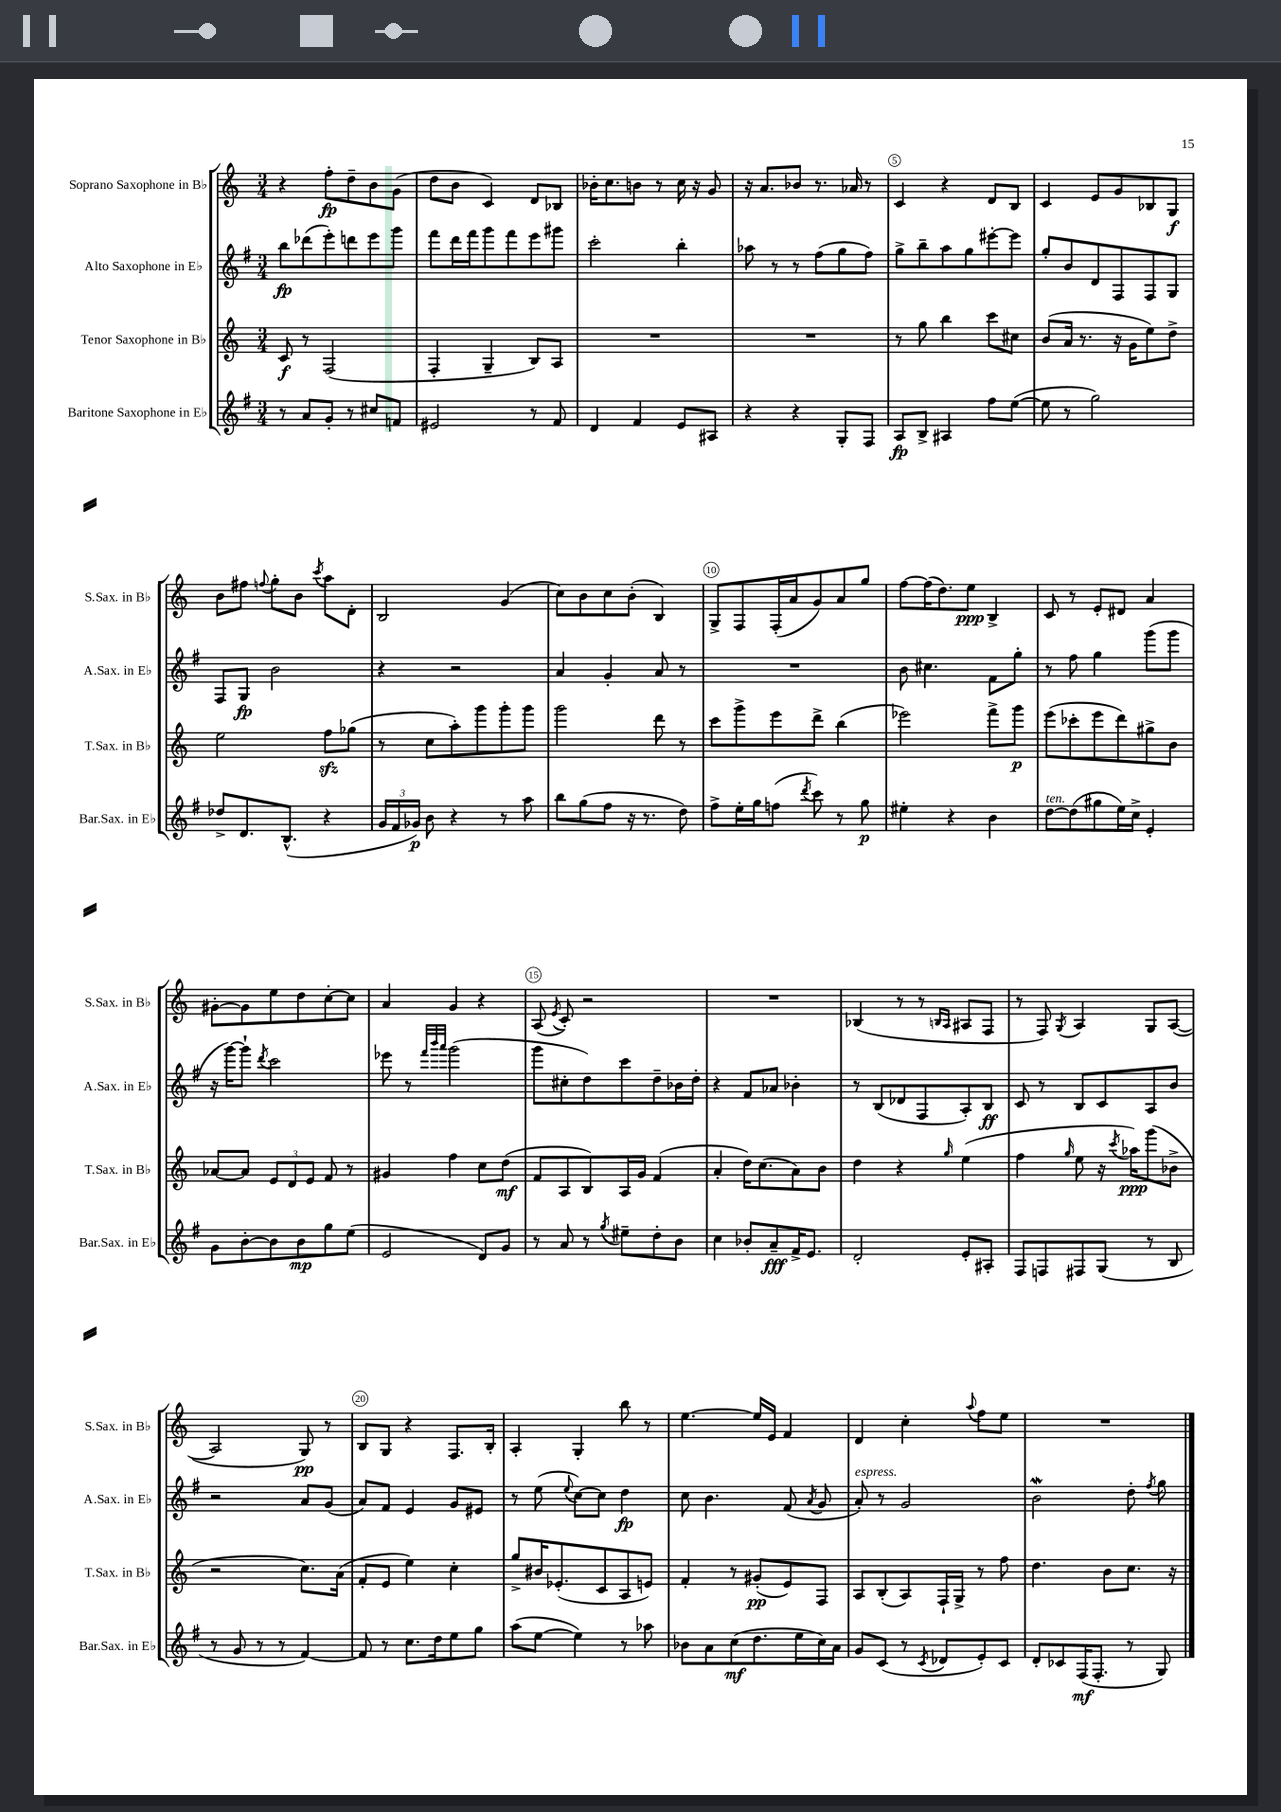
<<
\new StaffGroup <<
\new Staff = "s0" \with { instrumentName = "Soprano Saxophone in Bb" shortInstrumentName = "S.Sax. in Bb" } {
    \clef treble \key c \major \numericTimeSignature \time 3/4
    \autoBeamOff r4 f''8[-.\fp d''8-- b'8 g'8]( |
    d''8[ b'8] c'4) d'8[ bes8] |
    bes'16[-. c''8. b'8] r8 c''16 r16 g'8 |
    r16 a'8.[ bes'8] r8. aes'16 r8 |
    c'4 r4 d'8[ b8] |
    c'4 e'8[ g'8 bes8 g8]\f |
    b'8[ fis''8] \appoggiatura { f''8 } g''8[-. b'8] \acciaccatura { c'''8 } a''8[ d'8]-. |
    b2 g'4( |
    c''8[) b'8 c''8 b'8]-.( b4) |
    g8[-> f8 f16-.( a'16 g'8) a'8 g''8] |
    f''8[~ f''16( d''8.) e''8]\ppp b4-> |
    c'8 r8 e'8[-. dis'8] a'4 |
    gis'8[~-. gis'8 e''8 d''8 c''8~-. c''8] |
    a'4 g'4 r4 |
    a8( \acciaccatura { e'8 } c'8-.) r2 |
    R2. |
    bes4( r8 r8 \grace { b16[ a16] } ais8[ f8] |
    r8 f8) \acciaccatura { g8 } a4 g8[ a8]~( |
    a2 g8\pp) r8 |
    b8[ g8] r4 f8.[ b16]-. |
    a4-. g4-. b''8 r8 |
    e''4.~ e''16[ e'16] f'4 |
    d'4 c''4-. \appoggiatura { a''8 } f''8[ e''8] |
    R2. \bar "|." |
}
\new Staff = "s1" \with { instrumentName = "Alto Saxophone in Eb" shortInstrumentName = "A.Sax. in Eb" } {
    \clef treble \key g \major \numericTimeSignature \time 3/4
    \autoBeamOff b''8[\fp des'''8( e'''8-.) d'''8 e'''8 g'''8] |
    fis'''8[ d'''16 fis'''16 g'''8 fis'''8 e'''8 gis'''8] |
    c'''2-. b''4-. |
    aes''8 r8 r8 fis''8[( g''8 fis''8]) |
    g''8[-> b''8-- a''8 g''8 eis'''8~-. eis'''8] |
    g''8[-. b'8 d'8 fis8 fis8 g8] |
    fis8[ g8]\fp b'2 |
    r4 r2 |
    a'4 g'4-. a'8 r8 |
    R2. |
    b'8 cis''4. fis'8[ g''8]-. |
    r8 fis''8 g''4 g'''8[( g'''8] |
    r16 g'''16[~) g'''8]-! \acciaccatura { d'''8 } c'''2 |
    ees'''8 r8 \grace { fis'''32[ b'''32 a'''32] } g'''2( |
    g'''8[ cis''8-. d''8) c'''8 d''8-- bes'16 d''16]-. |
    r4 fis'8[ aes'8] bes'4-. |
    r8 b8[( des'8 fis8 a8-.) b8]\ff |
    c'8 r8 b8[ c'8 a8 b'8] |
    r2 a'8[ g'8]( |
    a'8[) fis'8] e'4 g'8[ eis'8] |
    r8 e''8( \appoggiatura { e''8 } c''8[~) c''8] d''4\fp |
    c''8 b'4. fis'8( \acciaccatura { a'8 } g'8 |
    a'8-.^\markup { \italic "espress." }) r8 g'2 |
    b'2\mordent d''8-. \acciaccatura { fis''8 } g''8 \bar "|." |
}
\new Staff = "s2" \with { instrumentName = "Tenor Saxophone in Bb" shortInstrumentName = "T.Sax. in Bb" } {
    \clef treble \key c \major \numericTimeSignature \time 3/4
    \autoBeamOff c'8\f r8 f2( |
    f4-. g4-- b8[) a8] |
    R2. |
    R2. |
    r8 g''8 b''4 c'''8[ cis''8] |
    b'8[( a'16] r8. r16 g'16[ e''8) d''8]-> |
    e''2 f''8[\sfz ges''8]( |
    r8 c''8[ a''8-.) g'''8 g'''8-. g'''8] |
    g'''2 d'''8 r8 |
    c'''8[ g'''8-> e'''8 d'''8]-> b''4( |
    ees'''2) f'''8[-> g'''8]\p |
    e'''8[( ces'''8-. e'''8 d'''8) gis''8-> b'8] |
    aes'8[~ aes'8] \tuplet 3/2 { e'8[ d'8 e'8] } f'8 r8 |
    gis'4 f''4 c''8[ d''8]\mf( |
    f'8[ a8 b8) a16 g'16] f'4( |
    a'4-. d''16[) c''8.( a'8) b'8] |
    d''4 r4 \grace { g''16 } e''4( |
    f''4 \grace { g''16 } e''8 r16 \acciaccatura { c'''8 } aes''16[\ppp) g'''8( bes'8]-> |
    r2 c''8.[) a'16]( |
    f'8[-. e'8] e''4) c''4-. |
    g''8[-> bis'16 ees'8.-.( c'8 a8 e'8]) |
    f'4-. r8 gis'8[-.\pp( e'8) f8] |
    a8[ b8-.( a8) f16-! g16]-> r8 f''8 |
    d''4. b'8[ c''8.] r16 \bar "|." |
}
\new Staff = "s3" \with { instrumentName = "Baritone Saxophone in Eb" shortInstrumentName = "Bar.Sax. in Eb" } {
    \clef treble \key g \major \numericTimeSignature \time 3/4
    \autoBeamOff r8 a'8[ g'8]-. r8 cis''8[ f'8] |
    eis'2 r8 fis'8 |
    d'4 fis'4 e'8[ ais8] |
    r4 r4 g8[-. fis8] |
    a8[\fp b8]-> ais4 fis''8[ e''8]~( |
    e''8 r8 g''2) |
    des''8[-> d'8. b8.]-^( r4 |
    \tuplet 3/2 { g'16[ fis'16 ges'16]\p) } b'8 r4 r8 a''8 |
    b''8[ g''8( fis''8] r16 r8. d''8) |
    fis''8[-> e''16-. g''16 f''8]( \acciaccatura { d'''8 } c'''8) r8 g''8\p |
    eis''4-. r4 b'4 |
    d''8[~^\markup { \italic "ten." } d''8( gis''8 e''16) c''16]-> e'4-. |
    g'8[ b'8~-. b'8 b'8\mp g''8 e''8]( |
    e'2 d'8[) g'8] |
    r8 a'8 r8 \acciaccatura { g''8 } eis''8[-- d''8-. b'8] |
    c''4 bes'8[-. a'8--\fff fis'16-> e'8.] |
    d'2-. e'8[-. ais8]-. |
    fis8[ f8 fis8 g8]( r8 b8 |
    r8 g'8 r8 r8 fis'4~) |
    fis'8 r8 c''8.[ d''16 e''8 g''8] |
    a''8[( e''8]~ e''4) r8 aes''8 |
    bes'8[ a'8 c''8\mf( d''8. e''16 c''16) a'16] |
    g'8[ c'8]( r8 \acciaccatura { c'8 } des'8[ e'8-.) c'8] |
    d'8[-. ces'8 fis16\mf( fis8.]-. r8 g8) \bar "|." |
}
>>
>>
\layout { \context { \Score \override BarNumber.break-visibility = ##(#f #t #t) barNumberVisibility = #(every-nth-bar-number-visible 5) \override BarNumber.stencil = #(make-stencil-circler 0.1 0.3 ly:text-interface::print) } }
